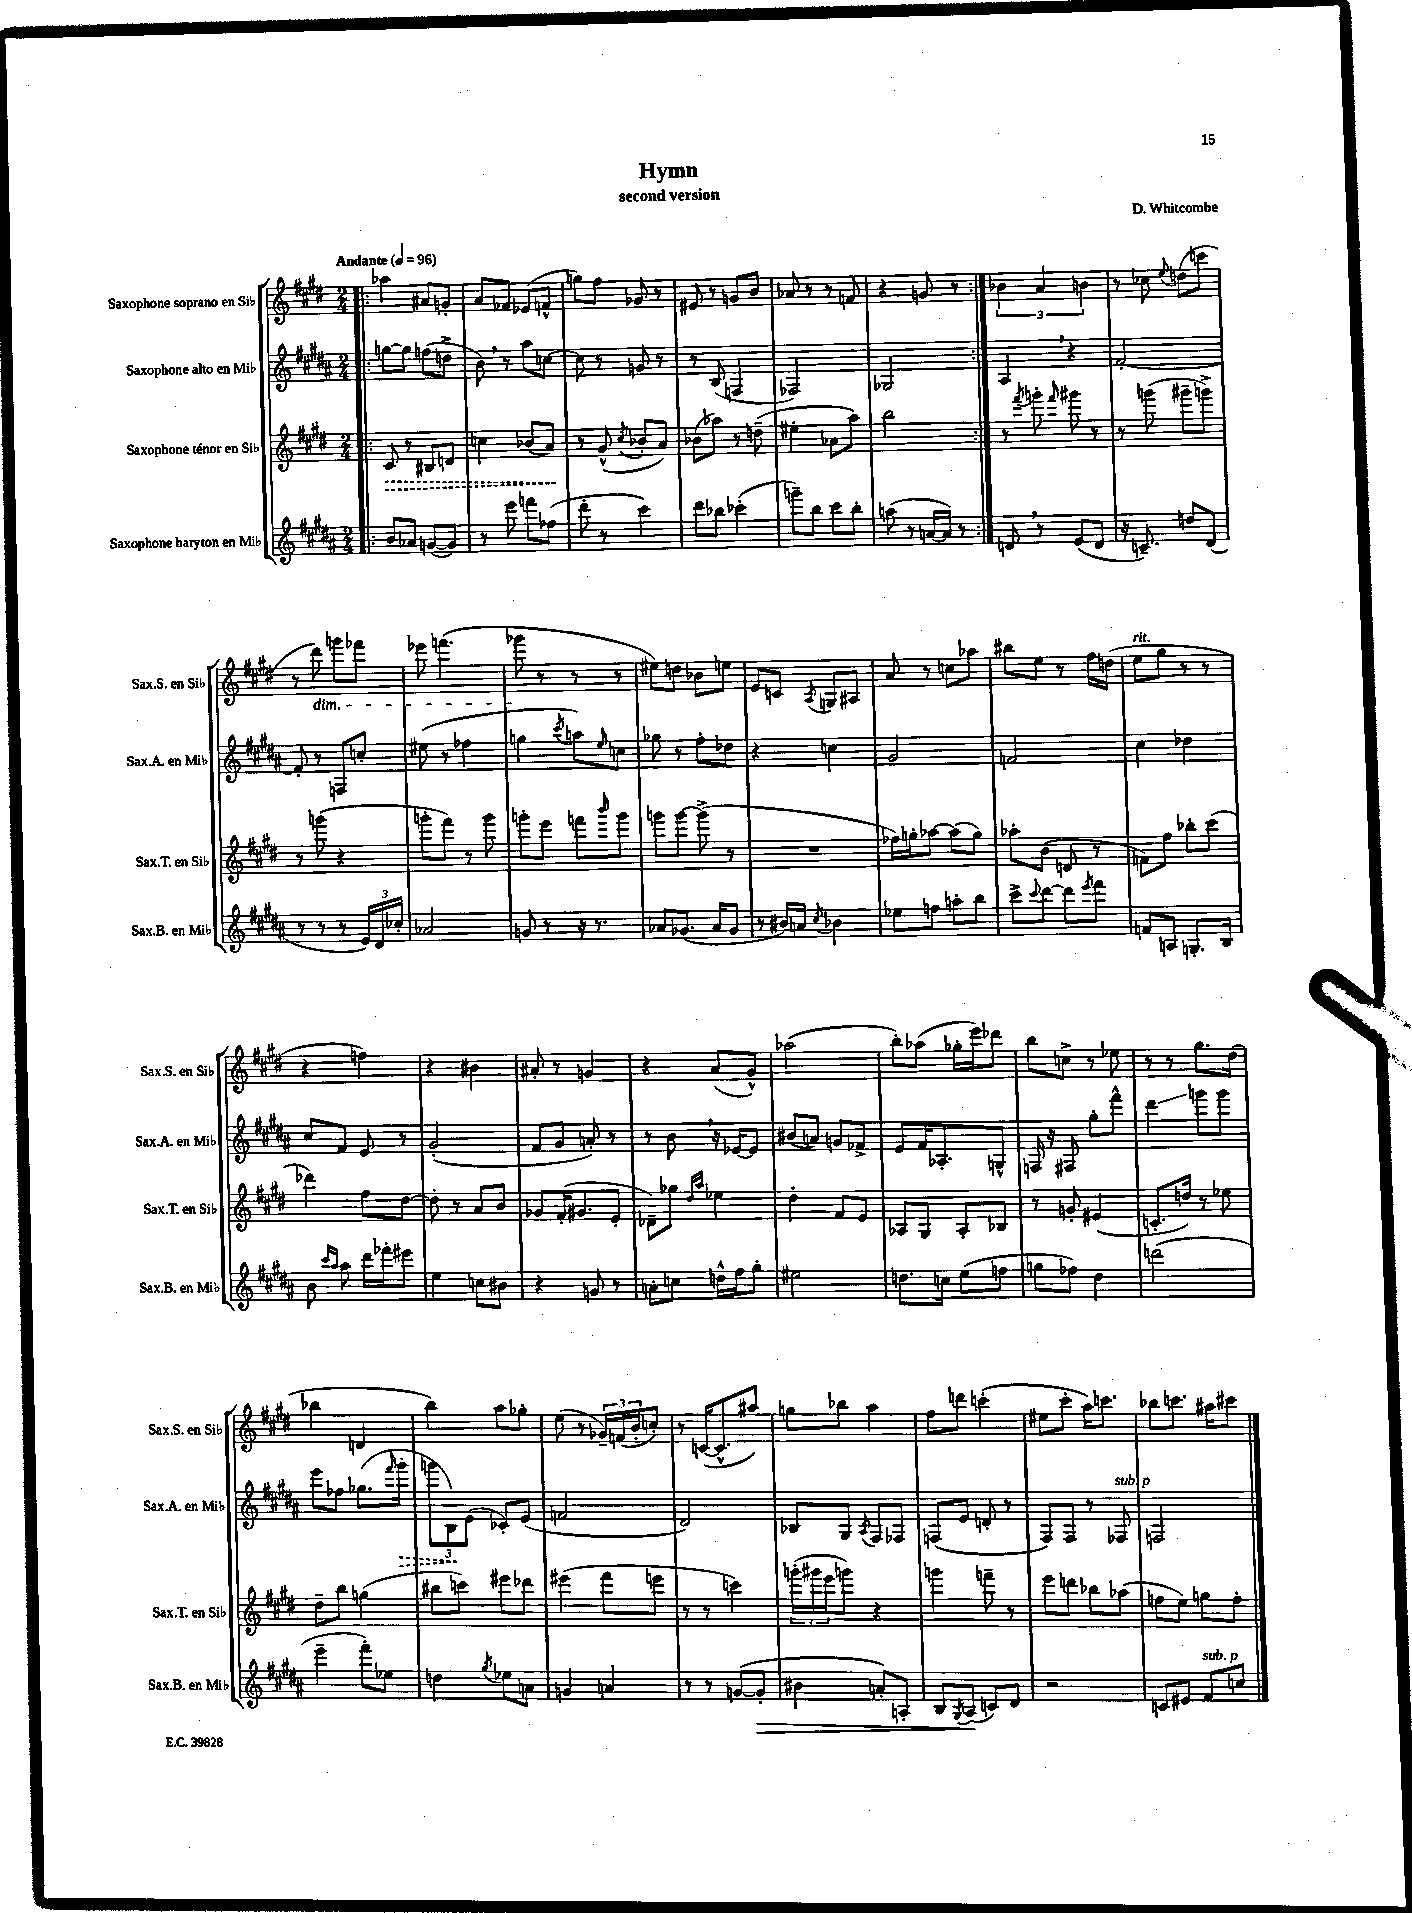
\header { title = "Hymn" composer = "D. Whitcombe" subtitle = "second version" }
<<
\new StaffGroup <<
\new Staff = "s0" \with { instrumentName = "Saxophone soprano en Sib" shortInstrumentName = "Sax.S. en Sib" } {
    \clef treble \key e \major \numericTimeSignature \time 2/4 \tempo "Andante" 4 = 96
    \repeat volta 2 { \bar ".|:" aes''4 ais'8 g'8-. |
    a'8 fes'8 ees'8( f'8-^ |
    g''8) fis''8 ges'8 r8 |
    eis'8 r8 g'8 b'8 |
    aes'8 r8 r8 f'8 |
    r4 g'8 r8 | }
    \tuplet 3/2 { bes'4 a'4 b'4 } |
    r8 ces''8 \appoggiatura { e''8 } d''8( c'''8 |
    r8 dis'''8\dim) g'''8 fes'''8 |
    ees'''8 f'''4.( |
    ges'''8\! r8 r8 r8 |
    eis''8) d''8 bes'8 e''8 |
    e'8 c'8 \acciaccatura { a8 } g8 ais8 |
    a'8 r8 c''8 aes''8 |
    bis''8 e''8 r8 fis''16 d''16( |
    e''8^\markup { \italic "rit." } gis''8 r8 r8 |
    r4 f''4) |
    r4 bis'4 |
    ais'8-. r8 g'4 |
    r4 a'8( gis'8-^) |
    aes''2( |
    b''8-.) aes''8( ges''16-. e'''16) des'''8 |
    b''8 c''8-> r8 ees''8 |
    r8 r8 gis''8. dis''16( |
    bes''4 d'4 |
    b''4) a''8 ges''8-. |
    e''8( r8 \tuplet 3/2 { ges'16--) f'16( b'16-. } c''8-.) |
    r8 c'16~( c'8.-^ ais''8) |
    g''8 bes''8 a''4 |
    fis''8 d'''8 c'''4-.( |
    eis''8 cis'''8-. a''16) c'''8. |
    bes''8 c'''8. ais''16 cis'''8 \bar "|." |
}
\new Staff = "s1" \with { instrumentName = "Saxophone alto en Mib" shortInstrumentName = "Sax.A. en Mib" } {
    \clef treble \key b \major \numericTimeSignature \time 2/4
    \repeat volta 2 { \bar ".|:" g''8~ g''8 f''8( d''8-> |
    b'8) \breathe r8 ais''8 c''8~ |
    c''8 r8 g'8 r8 |
    r8 b8( f4 |
    fes2) |
    ges2 | }
    ais4 \breathe r4 |
    fis'2~-. |
    fis'8-. r8 f8 c''8-. |
    eis''8( r8 fes''4 |
    g''4 \acciaccatura { cis'''8 } a''8) \grace { e''16 } c''8 |
    ges''8 r8 fis''8-. des''8 |
    r4 c''4 |
    gis'2 |
    f'2 |
    cis''4 des''4 |
    cis''8 fis'8 e'8 r8 |
    gis'2-.( |
    fis'8 gis'8 a'8-.) r8 |
    r8 b'8 \breathe r16 ees'16~ ees'8 |
    bis'8( a'8) g'8 fes'8-> |
    e'8 fis'16 aes8.-. g8-^ |
    f16 r16 fis8 gis''8-. fis'''8-^ |
    dis'''4\glissando g'''8 g'''8 |
    e'''8 fes''8 ges''8.( \grace { fis'''16 } \once \override Hairpin.style = #'dashed-line gis'''16-.\> |
    \tuplet 3/2 { g'''8 b8\!) e'8( } ces'8-.) e'8( |
    f'2 |
    dis'2) |
    bes8 gis8 \acciaccatura { ais8 } fis8 fes8 |
    f8( e'8 d'8-. r8 |
    fis8) fis8 r8 fes8^\markup { \italic "sub. p" } |
    f2 \bar "|." |
}
\new Staff = "s2" \with { instrumentName = "Saxophone ténor en Sib" shortInstrumentName = "Sax.T. en Sib" } {
    \clef treble \key e \major \numericTimeSignature \time 2/4
    \repeat volta 2 { \bar ".|:" \once \override Hairpin.style = #'dashed-line cis'8\> r8 bis8 d'8 |
    c''4 bes'8( a'8\!) |
    r8 gis'8-^( \acciaccatura { cis''8 } bes'8-. a'8) |
    bes'8( aes''8) r8 d''8--( |
    eis''4-. aes'8 a''8) |
    b''2 | }
    r8 \acciaccatura { fis'''8 } g'''8-. \grace { fis'''16 } gis'''8 r8 |
    r8 g'''8( gis'''8-- g'''8->) |
    r8 g'''8( r4 |
    g'''8-. fis'''8) r8 g'''8 |
    g'''8-. e'''8 f'''8 \grace { b'''16 } g'''8 |
    g'''8 g'''8~ g'''8->( r8 |
    R2 |
    fes''16) g''16-. aes''8~ aes''8( g''8) |
    aes''8-. b'8( d'8 r8 |
    f'8) fis''8 bes''8-. cis'''8( |
    des'''4) fis''8 dis''8~ |
    dis''8-. r8 a'8 b'8 |
    ges'8 fis'16-.( gis'8. e'8-. |
    des'8--) ges''8 \grace { dis''16 a''16 } ees''4 |
    dis''4-. fis'8 e'8 |
    aes8 gis8 aes8-. bes8 |
    r8 g'8-. eis'4( |
    c'8.-. d''16) r8 ees''8 |
    dis''8-- b''8 g''4( |
    bis''8 c'''8) eis'''8 des'''8 |
    eis'''4( fis'''8 e'''8 |
    r8 r8 c'''4) |
    \tuplet 3/2 { g'''16-.( gis'''16 e'''16 } g'''8) r4 |
    g'''4 f'''8-- r8 |
    e'''8 d'''8 bes''8 aes''8( |
    f''8 e''8) g''8 f''8-. \bar "|." |
}
\new Staff = "s3" \with { instrumentName = "Saxophone baryton en Mib" shortInstrumentName = "Sax.B. en Mib" } {
    \clef treble \key b \major \numericTimeSignature \time 2/4
    \repeat volta 2 { \bar ".|:" b'8 aes'8 g'8~( g'8) |
    r8 e'''8 f'''8 fes''8( |
    dis'''8-. r8 cis'''4) |
    dis'''8 bes''8 ces'''4-.( |
    g'''8--) b''8 cis'''8 b''8-. |
    a''8( r8 a'16~ a'16) r8 | }
    d'8 \breathe r8 e'8( d'8 |
    r16 c'8.--) d''8 dis'8( |
    r8 r8 r8 \tuplet 3/2 { e'16) dis'16 ces''16-. } |
    aes'2 |
    g'8 r8 r16 r8. |
    aes'8 ges'8.( aes'16 ges'8 |
    r8 bis'16) a'16 \acciaccatura { cis''8 } bes'4 |
    ees''8 f''8 a''8-. b''8 |
    cis'''8-> \appoggiatura { cis'''8 } dis'''8~ dis'''8 \acciaccatura { e'''8 } fis'''8 |
    f'8 a8 g8.-. b16 |
    b'8 \grace { cis'''16 ais''16 } ais''8 dis'''16 fes'''16-. eis'''8 |
    e''4 c''8 bis'8 |
    r4 g'8 r8 |
    a'8-. c''8 d''16-^ fis''16 gis''8-. |
    eis''2 |
    d''8. c''16 e''8( f''8 |
    g''8 fes''8) dis''4 |
    d'''2( |
    e'''4-- fis'''8-.) ees''8 |
    d''4 \acciaccatura { gis''8 } ees''8 a'8 |
    g'4 a'4 |
    r8 r8 g'8~( g'8-.\> |
    bis'4 a'8-.) a8-. |
    b8 \acciaccatura { gis8 } ais8\!( c'8) dis'8 |
    r2 |
    c'8 eis'8 fis'8^\markup { \italic "sub. p" } c''8 \bar "|." |
}
>>
>>
\layout { \context { \Score \remove "Bar_number_engraver" } }
